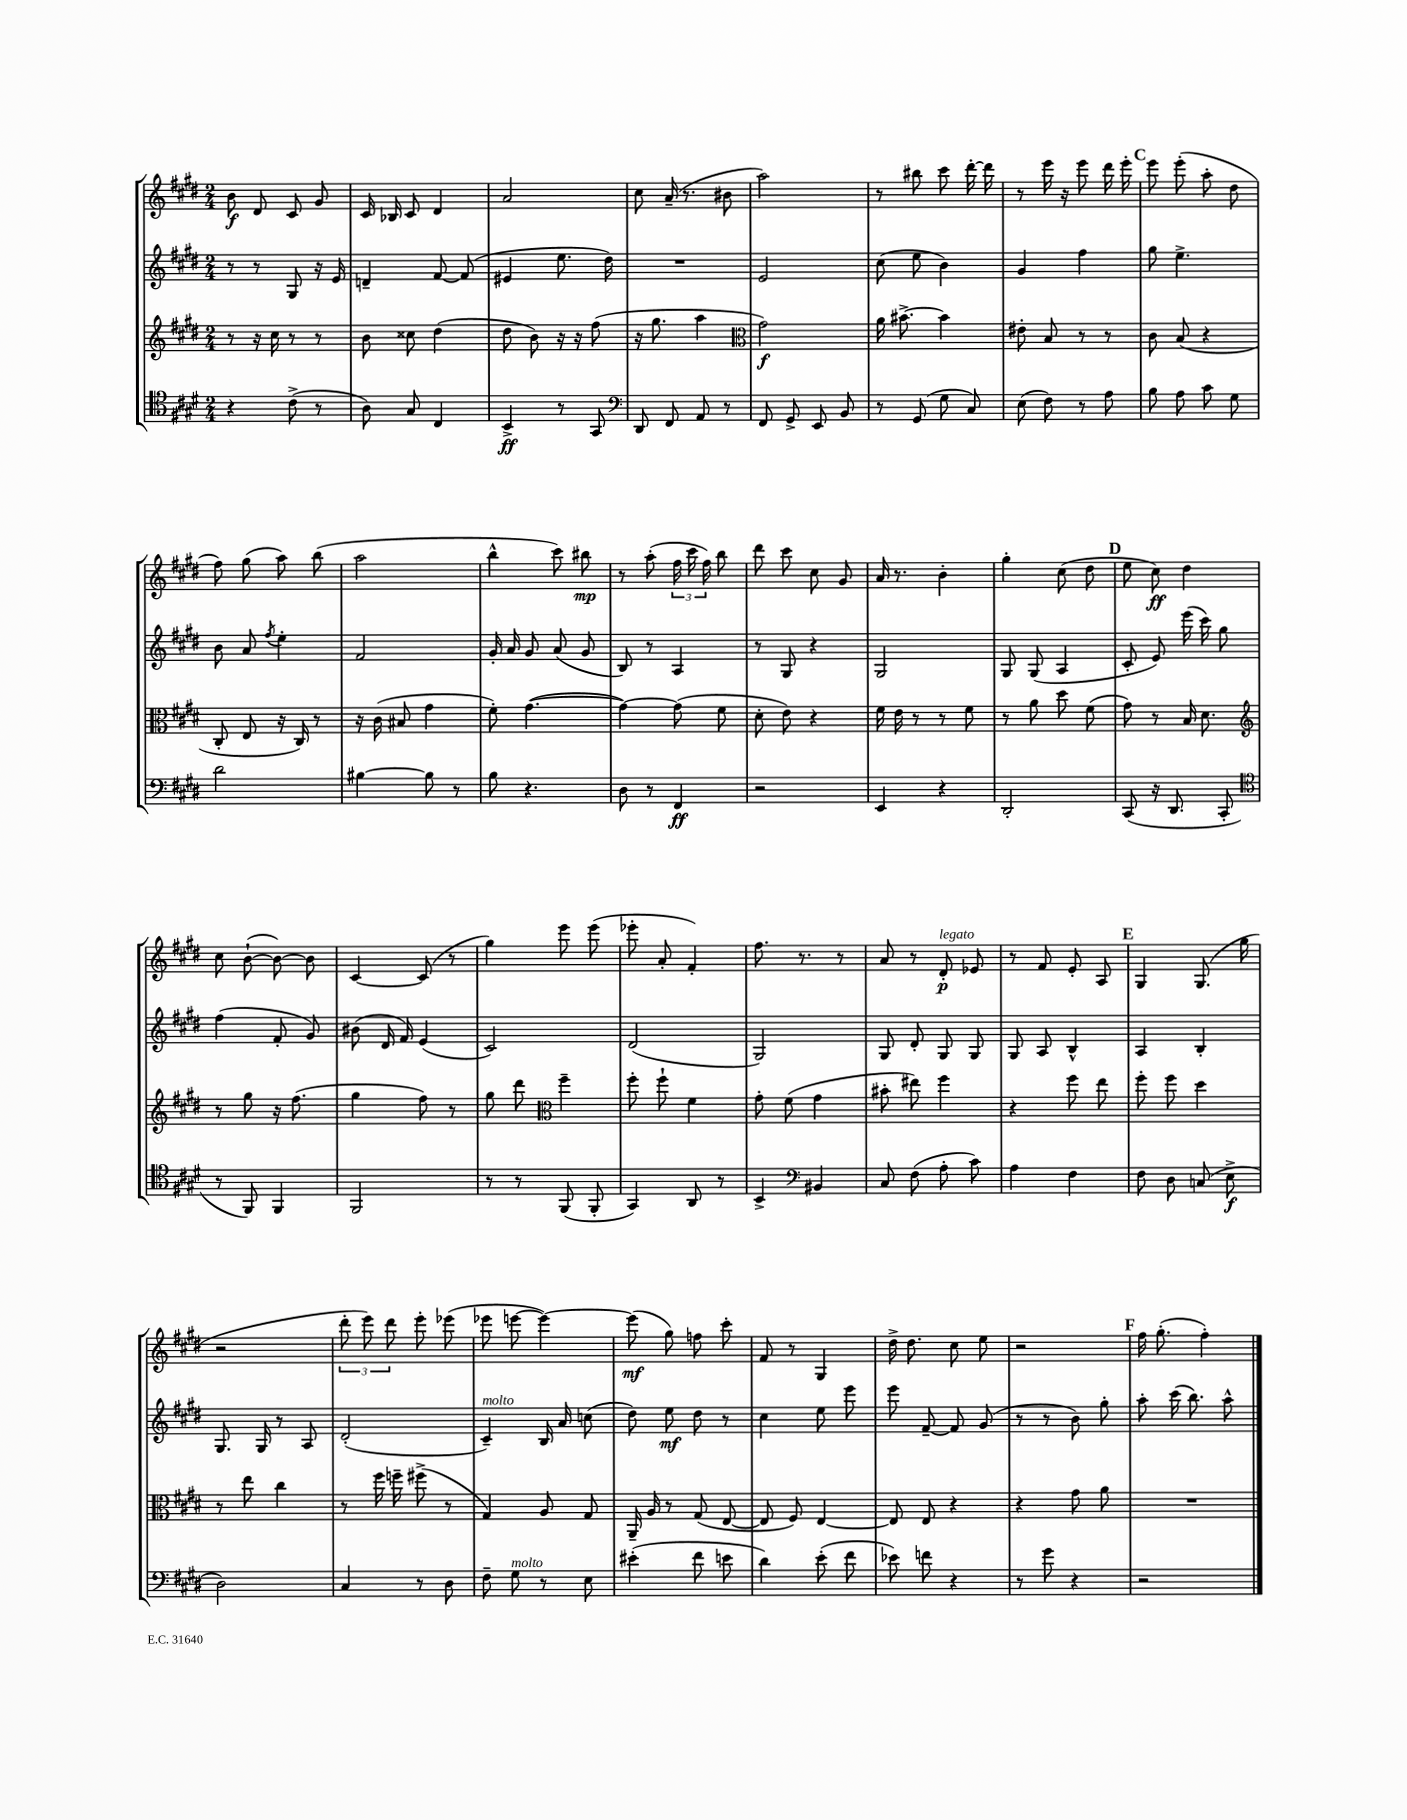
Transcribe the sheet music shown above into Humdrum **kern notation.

**kern	**dynam	**kern	**dynam	**kern	**dynam	**kern	**dynam
*part4	*part4	*part3	*part3	*part2	*part2	*part1	*part1
*staff4	*staff4	*staff3	*staff3	*staff2	*staff2	*staff1	*staff1
*clefC4	*	*clefG2	*	*clefG2	*	*clefG2	*
*k[f#c#g#d#]	*	*k[f#c#g#d#]	*	*k[f#c#g#d#]	*	*k[f#c#g#d#]	*
*M2/4	*	*M2/4	*	*M2/4	*	*M2/4	*
=14	=14	=14	=14	=14	=14	=14	=14
4r	.	8r	.	8r	.	8b\	f
.	.	16r	.	8r	.	8d#/	.
.	.	16cc#\	.	.	.	.	.
(8c#^\	.	8r	.	8G#/	.	8c#/	.
8r	.	8r	.	16r	.	8g#/	.
.	.	.	.	16e/	.	.	.
=15	=15	=15	=15	=15	=15	=15	=15
8A\)	.	8b\	.	4dn~/	.	16c#/	.
.	.	.	.	.	.	16B-X/	.
8G#/	.	8cc##X\	.	.	.	8c#/	.
4C#/	.	(4dd#\	.	[8f#/	.	4d#/	.
.	.	.	.	(8f#/]	.	.	.
=16	=16	=16	=16	=16	=16	=16	=16
4BB^/	ff	8dd#\	.	4e#X/	.	2a/	.
.	.	8b\)	.	.	.	.	.
8r	.	16r	.	8.ee\	.	.	.
.	.	16r	.	.	.	.	.
8GG#/	.	(8ff#\	.	.	.	.	.
.	.	.	.	16dd#\)	.	.	.
=17	=17	=17	=17	=17	=17	=17	=17
*clefF4	*	*	*	*	*	*	*
8DD#/	.	16r	.	2r	.	8cc#\	.
.	.	8.gg#\	.	.	.	.	.
8FF#/	.	.	.	.	.	(16a~/	.
.	.	.	.	.	.	8.r	.
8AA/	.	4aa\	.	.	.	.	.
8r	.	.	.	.	.	8b#X\	.
=18	=18	=18	=18	=18	=18	=18	=18
*	*	*clefC3	*	*	*	*	*
8FF#/	.	2g#\)	f	2e/	.	2aa\)	.
8GG#^/	.	.	.	.	.	.	.
8EE/	.	.	.	.	.	.	.
8BB/	.	.	.	.	.	.	.
=19	=19	=19	=19	=19	=19	=19	=19
8r	.	16a\	.	(8cc#\	.	8r	.
.	.	[8.b#X^\	.	.	.	.	.
(8GG#/	.	.	.	8ee\	.	8bb#X\	.
8G#\	.	4b#\]	.	4b\)	.	8ccc#\	.
8C#/)	.	.	.	.	.	[16ddd#'\	.
.	.	.	.	.	.	16ddd#\]	.
=20	=20	=20	=20	=20	=20	=20	=20
(8E\	.	8e#X'\	.	4g#/	.	8r	.
8F#\)	.	8B/	.	.	.	16eee\	.
.	.	.	.	.	.	16r	.
8r	.	8r	.	4ff#\	.	8eee\	.
8A\	.	8r	.	.	.	16ddd#\	.
.	.	.	.	.	.	16eee'\	.
!!LO:REH:place=s1:t=C
=21	=21	=21	=21	=21	=21	=21	=21
8B\	.	8c#\	.	8gg#\	.	8eee\	.
8A\	.	(8B/	.	4.ee^\	.	(8eee'\	.
8c#\	.	4r	.	.	.	8aa'\	.
8G#\	.	.	.	.	.	8dd#\	.
!!LO:LB:g=z
=22	=22	=22	=22	=22	=22	=22	=22
2d#\	.	8C#'/	.	8b\	.	8ff#\)	.
.	.	8E/	.	8a/	.	(8gg#\	.
.	.	.	.	8qff#/	.	.	.
.	.	16r	.	4ee'\	.	8aa\)	.
.	.	16C#/)	.	.	.	.	.
.	.	8r	.	.	.	(8bb\	.
=23	=23	=23	=23	=23	=23	=23	=23
[4B#X\	.	16r	.	2f#/	.	2aa\	.
.	.	(16c#\	.	.	.	.	.
.	.	8B#X/	.	.	.	.	.
8B#\]	.	4g#\	.	.	.	.	.
8r	.	.	.	.	.	.	.
=24	=24	=24	=24	=24	=24	=24	=24
8B\	.	8f#'\)	.	16g#'/	.	4bb^^\	.
.	.	.	.	16a/	.	.	.
4.r	.	([4.g#\	.	8g#/	.	.	.
.	.	.	.	(8a/	.	8ccc#\)	.
.	.	.	.	8g#/	.	8bb#X\	mp
=25	=25	=25	=25	=25	=25	=25	=25
8D#\	.	4g#\_)	.	8B/)	.	8r	.
8r	.	.	.	8r	.	(8aa'\	.
4FF#/	ff	(8g#\]	.	4A/	.	24ff#\	.
.	.	.	.	.	.	24ccc#\	.
.	.	.	.	.	.	24ff#\)	.
.	.	8f#\	.	.	.	8bb\	.
=26	=26	=26	=26	=26	=26	=26	=26
2r	.	8d#'\	.	8r	.	8ddd#\	.
.	.	8e\)	.	8G#/	.	8ccc#\	.
.	.	4r	.	4r	.	8cc#\	.
.	.	.	.	.	.	8g#/	.
=27	=27	=27	=27	=27	=27	=27	=27
4EE/	.	16f#\	.	2G#/	.	16a/	.
.	.	16e\	.	.	.	8.r	.
.	.	8r	.	.	.	.	.
4r	.	8r	.	.	.	4b'\	.
.	.	8f#\	.	.	.	.	.
=28	=28	=28	=28	=28	=28	=28	=28
2DD#'/	.	8r	.	8G#/	.	4gg#'\	.
.	.	8a\	.	(8G#/	.	.	.
.	.	8dd#\	.	4A/	.	(8cc#\	.
.	.	(8f#\	.	.	.	8dd#\	.
!!LO:REH:place=s1:t=D
=29	=29	=29	=29	=29	=29	=29	=29
(8CC#/	.	8g#\)	.	8c#'/	.	8ee\	.
16r	.	8r	.	8e/)	.	8cc#\)	ff
8.DD#/	.	.	.	.	.	.	.
.	.	16B/	.	(16eee\	.	4dd#\	.
.	.	8.d#\	.	16ccc#\)	.	.	.
8CC#'/	.	.	.	8gg#\	.	.	.
!!LO:LB:g=z
=30	=30	=30	=30	=30	=30	=30	=30
*clefC4	*	*clefG2	*	*	*	*	*
8r	.	8r	.	(4ff#\	.	8cc#\	.
8FF#/)	.	8gg#\	.	.	.	([8b`\	.
4FF#/	.	16r	.	8f#'/	.	8b\_)	.
.	.	(8.ff#\	.	.	.	.	.
.	.	.	.	8g#/)	.	8b\]	.
=31	=31	=31	=31	=31	=31	=31	=31
2FF#/	.	4gg#\	.	(8b#X\	.	[4c#/	.
.	.	.	.	16d#/	.	.	.
.	.	.	.	16f#/)	.	.	.
.	.	8ff#\)	.	(4e/	.	(8c#/]	.
.	.	8r	.	.	.	8r	.
=32	=32	=32	=32	=32	=32	=32	=32
8r	.	8gg#\	.	2c#/)	.	4gg#\)	.
8r	.	8ddd#\	.	.	.	.	.
*	*	*clefC3	*	*	*	*	*
(8FF#/	.	4ff#~\	.	.	.	8eee\	.
8FF#'/	.	.	.	.	.	(8eee\	.
=33	=33	=33	=33	=33	=33	=33	=33
4GG#/)	.	8ff#'\	.	(2d#/	.	8eee-X'\	.
.	.	8ff#`\	.	.	.	8a'/	.
8AA/	.	4f#\	.	.	.	4f#'/)	.
8r	.	.	.	.	.	.	.
=34	=34	=34	=34	=34	=34	=34	=34
4BB^/	.	8g#'\	.	2G#/)	.	8.ff#\	.
.	.	(8f#\	.	.	.	.	.
.	.	.	.	.	.	8.r	.
*clefF4	*	*	*	*	*	*	*
4BB#X/	.	4g#\	.	.	.	.	.
.	.	.	.	.	.	8r	.
=35	=35	=35	=35	=35	=35	=35	=35
8C#/	.	8b#X'\	.	8G#/	.	8a/	.
(8F#\	.	8ee#X\)	.	8d#'/	.	8r	.
!	!	!	!	!	!	!LO:TX:a:i:t=legato	!
8A'\	.	4ff#\	.	8G#/	.	8d#'/	p
8c#\)	.	.	.	8G#/	.	8e-X/	.
=36	=36	=36	=36	=36	=36	=36	=36
4A\	.	4r	.	8G#/	.	8r	.
.	.	.	.	8A/	.	8f#/	.
4F#\	.	8ff#\	.	4B^^/	.	8e'/	.
.	.	8ee\	.	.	.	8A/	.
!!LO:REH:place=s1:t=E
=37	=37	=37	=37	=37	=37	=37	=37
8F#\	.	8ff#'\	.	4A/	.	4G#/	.
8D#\	.	8ff#\	.	.	.	.	.
(8Cn/	.	4dd#\	.	4B'/	.	(8.G#/	.
8E^\	f	.	.	.	.	.	.
.	.	.	.	.	.	16gg#\	.
!!LO:LB:g=z
=38	=38	=38	=38	=38	=38	=38	=38
2D#\)	.	8r	.	8.G#/	.	2r	.
.	.	8ee\	.	.	.	.	.
.	.	.	.	16G#/	.	.	.
.	.	4cc#\	.	8r	.	.	.
.	.	.	.	8A/	.	.	.
=39	=39	=39	=39	=39	=39	=39	=39
4C#/	.	8r	.	(2d#'/	.	12ddd#'\	.
.	.	.	.	.	.	12eee\)	.
.	.	16ff#\	.	.	.	.	.
.	.	.	.	.	.	12ddd#\	.
.	.	16ffn~\	.	.	.	.	.
8r	.	(8ff#X^\	.	.	.	8eee'\	.
8D#\	.	8r	.	.	.	(8eee-X\	.
=40	=40	=40	=40	=40	=40	=40	=40
!	!	!	!	!LO:TX:a:i:t=molto	!	!	!
8F#~\	.	4G#/)	.	4c#~/)	.	8eee-X\	.
!LO:TX:a:i:t=molto	!	!	!	!	!	!	!
8G#\	.	.	.	.	.	[8eeen\	.
8r	.	8A/	.	16B/	.	4eee\_)	.
.	.	.	.	16a/	.	.	.
8E\	.	8G#/	.	(8ccn\	.	.	.
=41	=41	=41	=41	=41	=41	=41	=41
(4e#X'\	.	16AA~/	.	8dd#\)	.	(8eee\]	mf
.	.	16A/	.	.	.	.	.
.	.	8r	.	8ee\	mf	8gg#\)	.
8f#\	.	(8G#/	.	8dd#\	.	8ffn\	.
8en\	.	[8E/	.	8r	.	8ccc#'\	.
=42	=42	=42	=42	=42	=42	=42	=42
4d#\)	.	8E/]	.	4cc#\	.	8f#/	.
.	.	8F#/)	.	.	.	8r	.
(8e'\	.	[4E/	.	8ee\	.	4G#/	.
8f#\	.	.	.	8eee\	.	.	.
=43	=43	=43	=43	=43	=43	=43	=43
8e-X\)	.	8E/]	.	8eee\	.	16dd#^\	.
.	.	.	.	.	.	8.dd#\	.
8fn\	.	8E/	.	[8f#~/	.	.	.
4r	.	4r	.	8f#/]	.	8cc#\	.
.	.	.	.	(8g#/	.	8ee\	.
=44	=44	=44	=44	=44	=44	=44	=44
8r	.	4r	.	8r	.	2r	.
8g#\	.	.	.	8r	.	.	.
4r	.	8g#\	.	8b\)	.	.	.
.	.	8a\	.	8gg#'\	.	.	.
!!LO:REH:place=s1:t=F
=45	=45	=45	=45	=45	=45	=45	=45
2r	.	2r	.	8aa'\	.	16ff#\	.
.	.	.	.	.	.	(8.gg#'\	.
.	.	.	.	(16ccc#\	.	.	.
.	.	.	.	8.bb\)	.	.	.
.	.	.	.	.	.	4ff#'\)	.
.	.	.	.	8aa^^\	.	.	.
==	==	==	==	==	==	==	==
*-	*-	*-	*-	*-	*-	*-	*-
